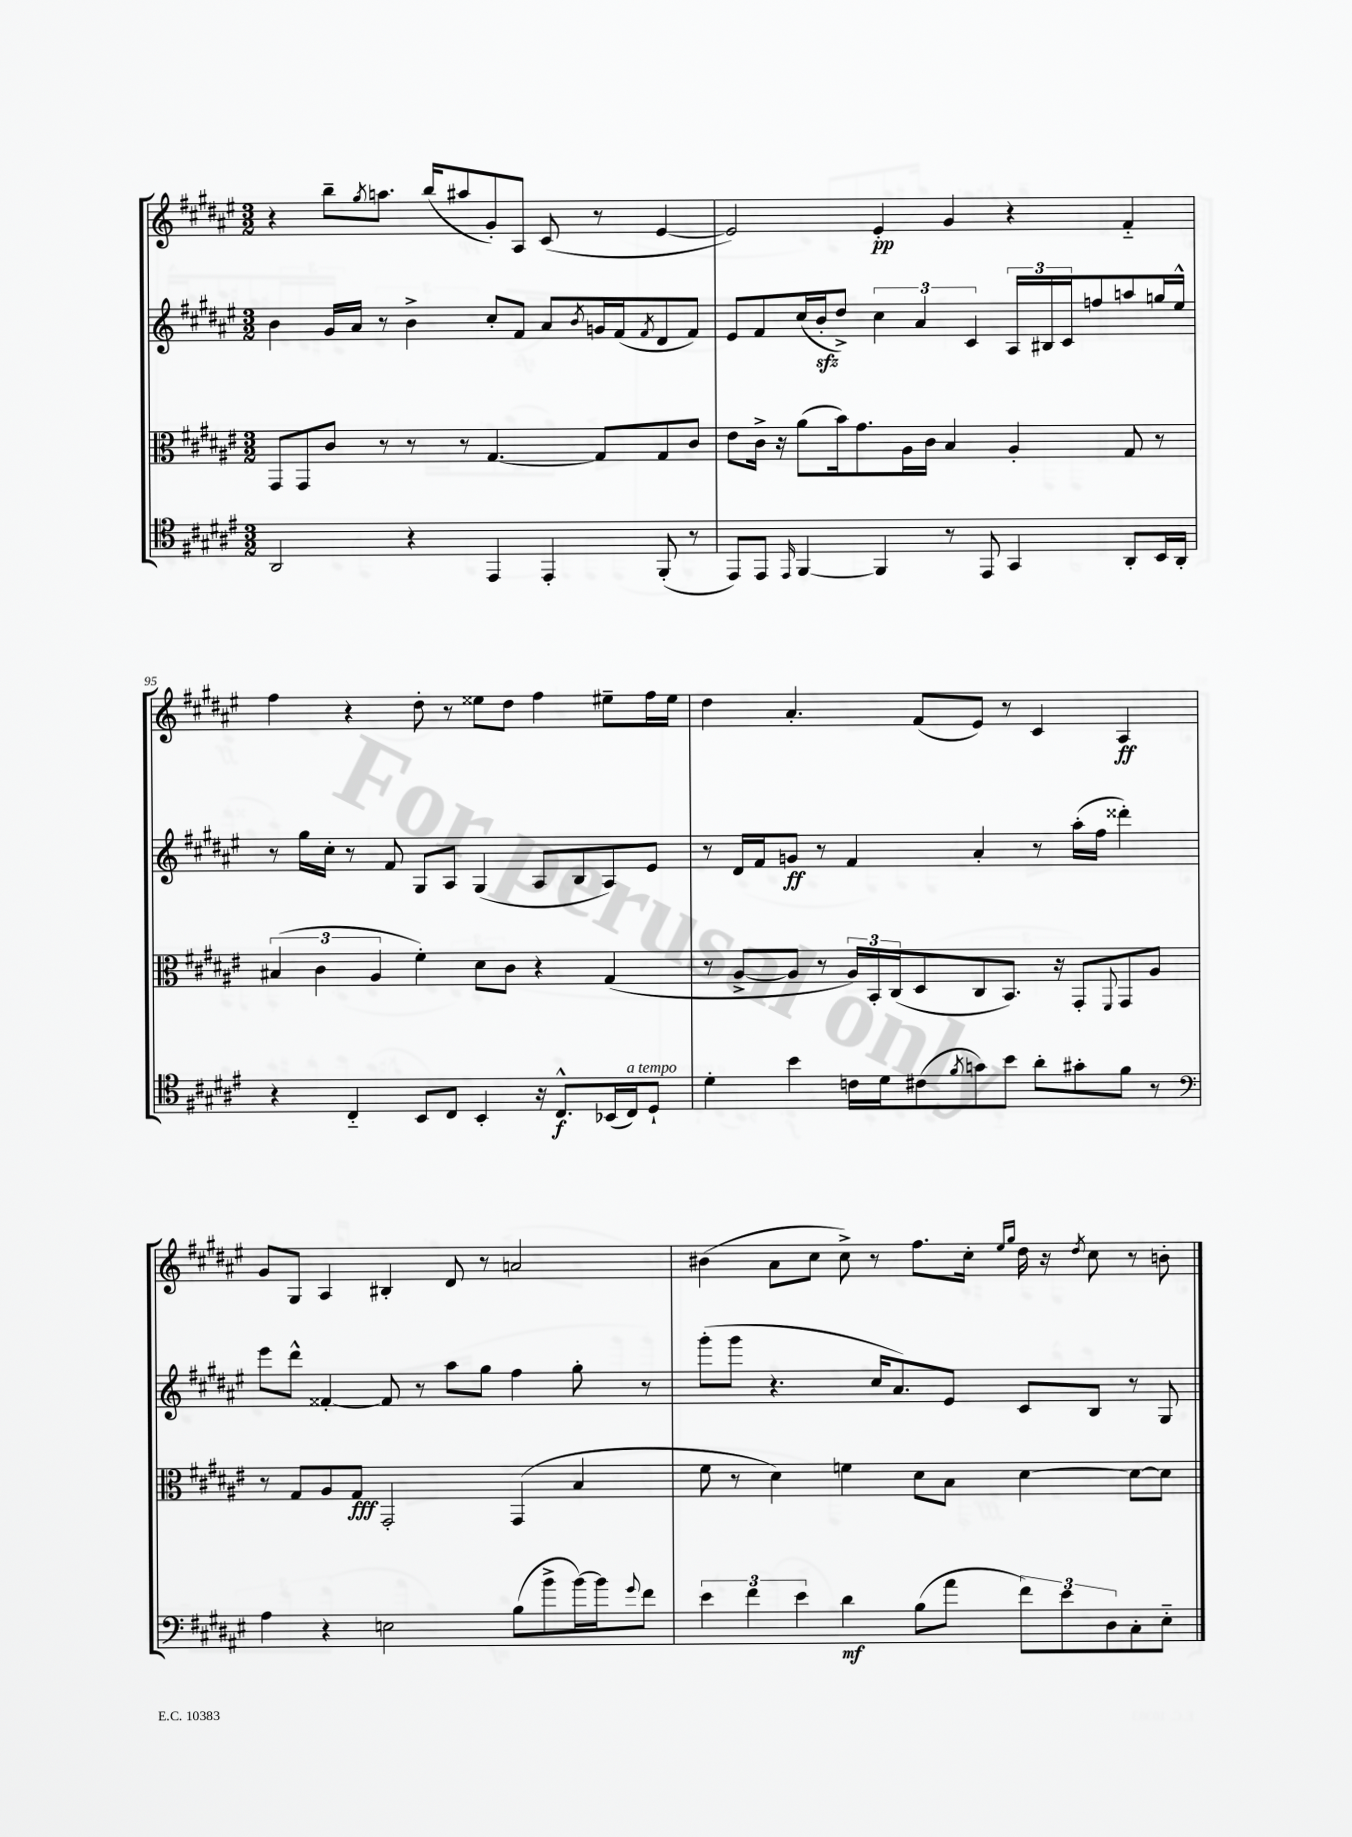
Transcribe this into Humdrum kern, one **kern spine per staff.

**kern	**dynam	**kern	**dynam	**kern	**dynam	**kern	**dynam
*part4	*part4	*part3	*part3	*part2	*part2	*part1	*part1
*staff4	*staff4	*staff3	*staff3	*staff2	*staff2	*staff1	*staff1
*clefC4	*	*clefC3	*	*clefG2	*	*clefG2	*
*k[f#c#g#d#a#e#]	*	*k[f#c#g#d#a#e#]	*	*k[f#c#g#d#a#e#]	*	*k[f#c#g#d#a#e#]	*
*M3/2	*	*M3/2	*	*M3/2	*	*M3/2	*
=93	=93	=93	=93	=93	=93	=93	=93
2AA#/	.	8GG#/L	.	4b\	.	4r	.
.	.	8GG#/	.	.	.	.	.
.	.	8c#/J	.	16g#/LL	.	8bb~\L	.
.	.	.	.	16a#/JJ	.	.	.
.	.	.	.	.	.	8qgg#/	.
.	.	8r	.	8r	.	8.aan\J	.
4r	.	8r	.	4b^\	.	.	.
.	.	.	.	.	.	(16bb/KL	.
.	.	8r	.	.	.	8aa#X/	.
4EE#/	.	[4.G#/	.	8cc#'/L	.	8g#'/)	.
.	.	.	.	8f#/J	.	8A#/J	.
4EE#'/	.	.	.	8a#/L	.	(8c#/	.
.	.	.	.	8qb/	.	.	.
.	.	8G#/L]	.	16gn/L	.	8r	.
.	.	.	.	(16f#/J	.	.	.
.	.	.	.	8qf#/	.	.	.
(8FF#'/	.	8G#/	.	8d#/	.	[4e#/	.
8r	.	8c#/J	.	8f#/J)	.	.	.
=94	=94	=94	=94	=94	=94	=94	=94
8EE#/L)	.	8e#\L	.	8e#/L	.	2e#/])	.
8EE#/J	.	16c#^\Jk	.	8f#/	.	.	.
.	.	16r	.	.	.	.	.
16qqEE#/	.	.	.	.	.	.	.
[4FF#/	.	(8a#\L	.	(16cc#/L	.	.	.
.	.	.	.	16bzz'/J	.	.	.
.	.	16b\k)	.	8dd#^/J)	.	.	.
.	.	8.g#\	.	.	.	.	.
4FF#/]	.	.	.	6cc#\	.	4e#'/	pp
.	.	16A#\L	.	.	.	.	.
.	.	.	.	6a#/	.	.	.
.	.	16c#\JJ	.	.	.	.	.
8r	.	4B/	.	.	.	4g#/	.
.	.	.	.	6c#/	.	.	.
8EE#/	.	.	.	.	.	.	.
4GG#/	.	4A#'/	.	24A#/LL	.	4r	.
.	.	.	.	24B#X/	.	.	.
.	.	.	.	24c#/J	.	.	.
.	.	.	.	8ffn/	.	.	.
8AA#'/L	.	8G#/	.	8aan/	.	4f#/	.
16BB/L	.	8r	.	16ggn/L	.	.	.
16AA#'/JJ	.	.	.	16ee#^^/JJ	.	.	.
!!LO:LB:g=z
=95	=95	=95	=95	=95	=95	=95	=95
4r	.	(6B#X/	.	8r	.	4ff#\	.
.	.	.	.	16gg#\LL	.	.	.
.	.	6c#\	.	.	.	.	.
.	.	.	.	16cc#'\JJ	.	.	.
4C#/	.	.	.	8r	.	4r	.
.	.	6A#/	.	.	.	.	.
.	.	.	.	8f#/	.	.	.
8BB/L	.	4f#'\)	.	8G#/L	.	8dd#'\	.
8C#/J	.	.	.	8A#/J	.	8r	.
4BB'/	.	8d#\L	.	(4G#/	.	8ee##X\L	.
.	.	8c#\J	.	.	.	8dd#\J	.
16r	.	4r	.	8A#/L	.	4ff#\	.
8.C#^^/L	f	.	.	.	.	.	.
.	.	.	.	8B/	.	.	.
(16BB-X/L	.	(4G#/	.	8A#/)	.	8ee#X~\L	.
!LO:TX:a:i:t=a tempo	!	!	!	!	!	!	!
16C#/J)	.	.	.	.	.	.	.
8D#`/J	.	.	.	8e#/J	.	16ff#\L	.
.	.	.	.	.	.	16ee#\JJ	.
=96	=96	=96	=96	=96	=96	=96	=96
4d#'\	.	8r	.	8r	.	4dd#\	.
.	.	[8A#^/L	.	16d#/LL	.	.	.
.	.	.	.	16f#/J	.	.	.
4b\	.	8A#/J]	.	8gn/J	ff	4.a#'/	.
.	.	8r	.	8r	.	.	.
16cn\LL	.	24A#/LL)	.	4f#/	.	.	.
.	.	24BB'/	.	.	.	.	.
16d#\J	.	.	.	.	.	.	.
.	.	(24C#/J	.	.	.	.	.
(8c#X\	.	8D#/	.	.	.	(8f#/L	.
8qf#/	.	.	.	.	.	.	.
8gn\)	.	8C#/	.	4a#'/	.	8e#/J)	.
8b\J	.	8.BB/J)	.	.	.	8r	.
8a#'\L	.	.	.	8r	.	4c#/	.
.	.	16r	.	.	.	.	.
8g#X'\	.	8GG#'/L	.	(16aa#'\LL	.	.	.
.	.	.	.	16ff#\JJ	.	.	.
.	.	8qqFF#/	.	.	.	.	.
8f#\J	.	8GG#/	.	4ddd##X'\)	.	4A#/	ff
8r	.	8A#/J	.	.	.	.	.
!!LO:LB:g=z
=97	=97	=97	=97	=97	=97	=97	=97
*clefF4	*	*	*	*	*	*	*
4A#\	.	8r	.	8eee#\L	.	8g#/L	.
.	.	8G#/L	.	8ddd#^^\J	.	8G#/J	.
4r	.	8A#/	.	[4f##X'/	.	4A#/	.
.	.	8G#/J	fff	.	.	.	.
2En\	.	2GG#'/	.	8f##/]	.	4B#X'/	.
.	.	.	.	8r	.	.	.
.	.	.	.	8aa#\L	.	8d#/	.
.	.	.	.	8gg#\J	.	8r	.
(8B\L	.	(4GG#/	.	4ff#\	.	2an/	.
8b^\	.	.	.	.	.	.	.
[16b\L)	.	4B/	.	8gg#'\	.	.	.
16b\J]	.	.	.	.	.	.	.
8qqg#/	.	.	.	.	.	.	.
8f#\J	.	.	.	8r	.	.	.
=98	=98	=98	=98	=98	=98	=98	=98
6e#\	.	8f#\	.	(8ggg#'\L	.	(4b#X\	.
.	.	8r	.	8ggg#\J	.	.	.
6f#\	.	.	.	.	.	.	.
.	.	4d#\)	.	4.r	.	8a#\L	.
6e#\	.	.	.	.	.	.	.
.	.	.	.	.	.	8cc#\J	.
4d#\	mf	4fn\	.	.	.	8cc#^\)	.
.	.	.	.	16cc#/KL	.	8r	.
.	.	.	.	8.a#/)	.	.	.
(8B\L	.	8d#\L	.	.	.	8.ff#\L	.
8a#\J	.	8B\J	.	8e#/J	.	.	.
.	.	.	.	.	.	16cc#'\Jk	.
.	.	.	.	.	.	16qqee#/LL	.
.	.	.	.	.	.	16qqgg#/JJ	.
12f#\L)	.	[4d#\	.	8c#/L	.	16dd#\	.
.	.	.	.	.	.	16r	.
12e#\	.	.	.	.	.	.	.
.	.	.	.	.	.	8qdd#/	.
.	.	.	.	8B/J	.	8cc#\	.
12D#\	.	.	.	.	.	.	.
8C#'\	.	8d#\L_	.	8r	.	8r	.
8E#\J	.	8d#\J]	.	8G#/	.	8bn'\	.
==	==	==	==	==	==	==	==
*-	*-	*-	*-	*-	*-	*-	*-
